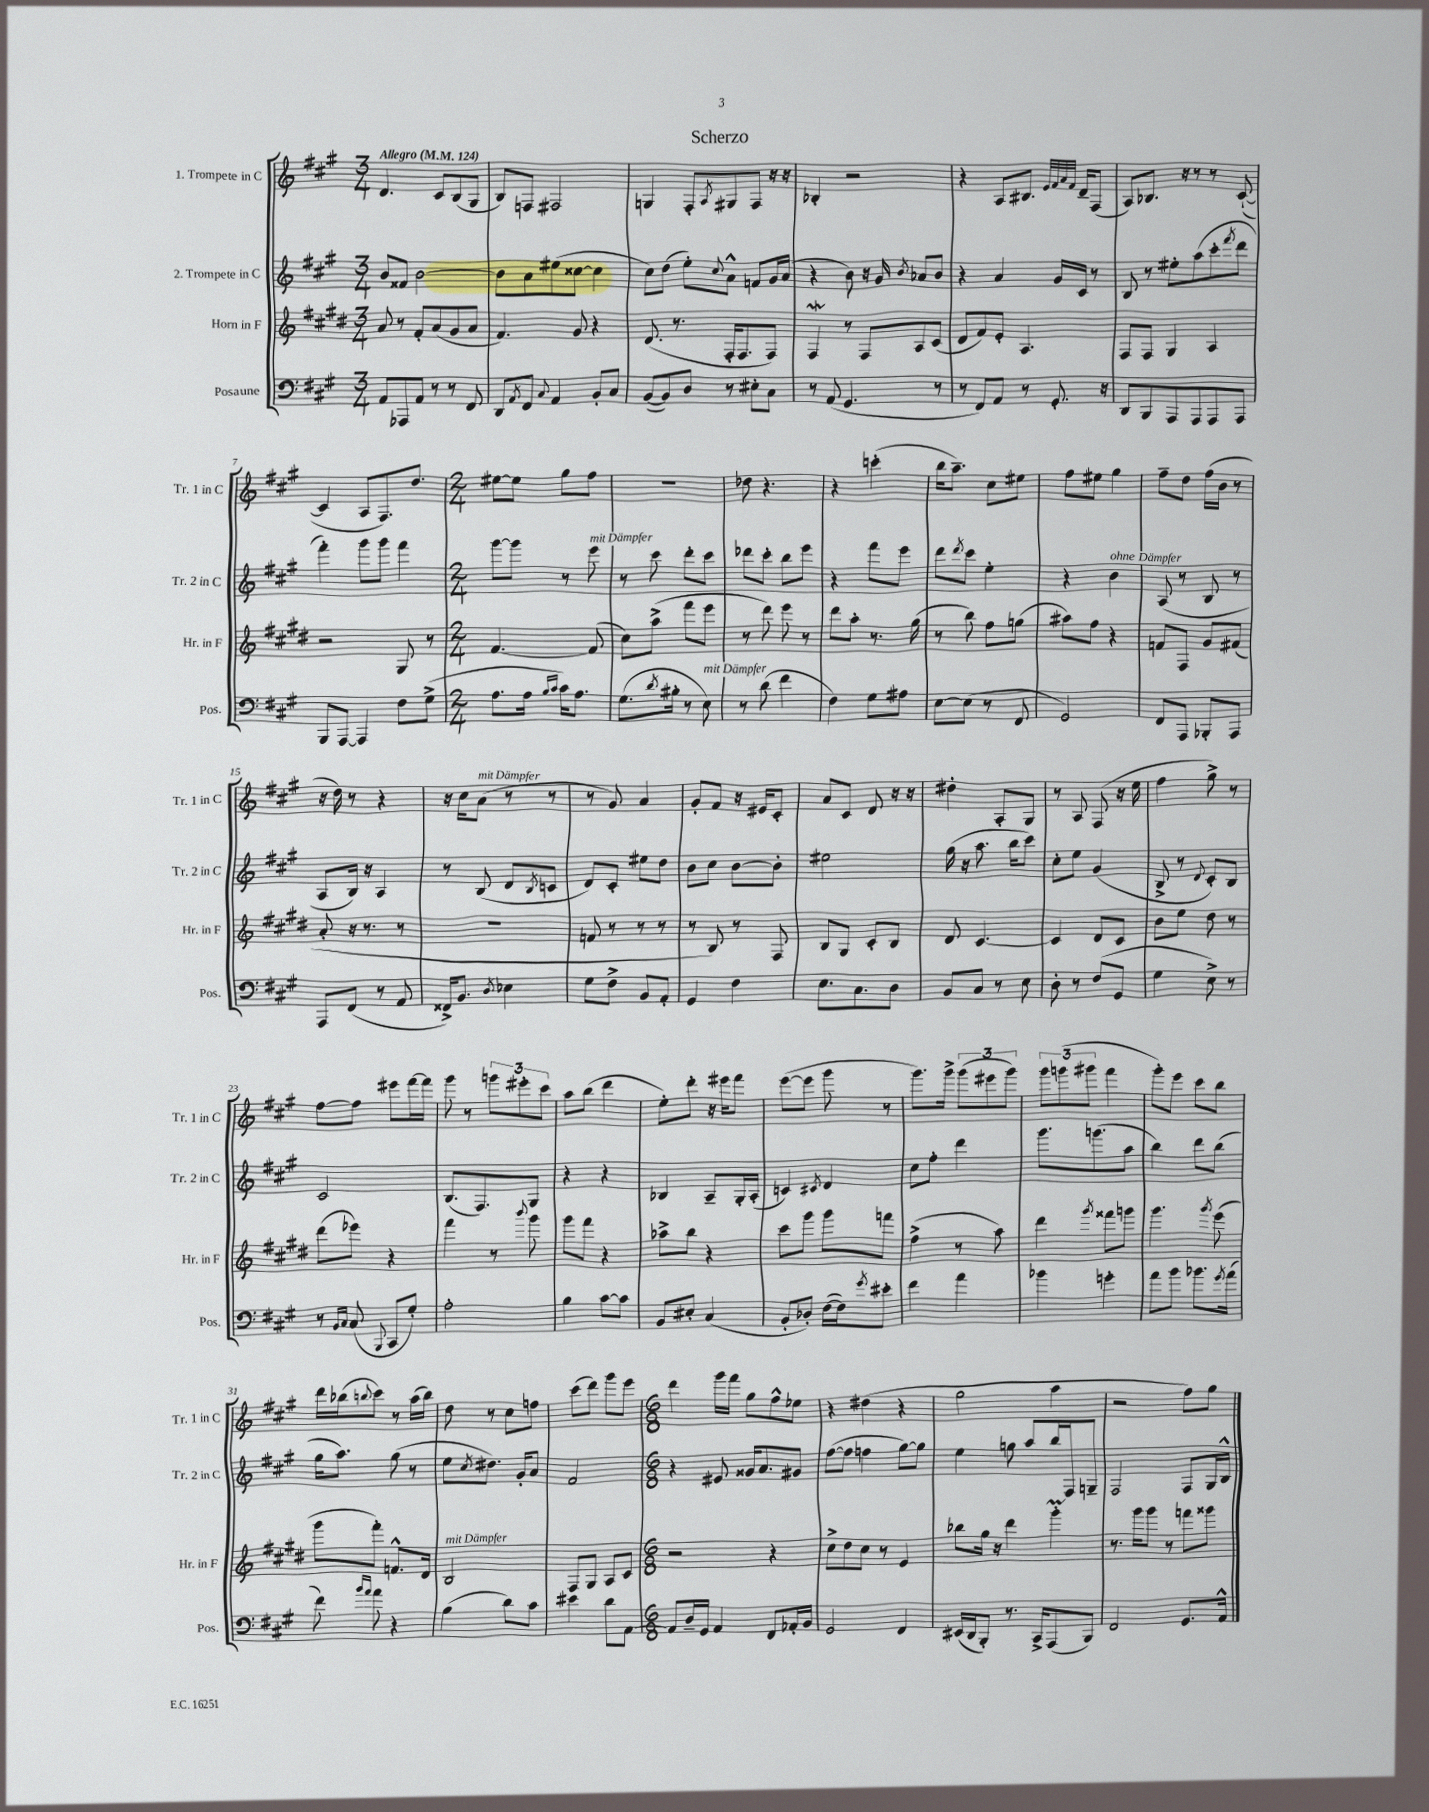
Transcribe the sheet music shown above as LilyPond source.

\header { title = "Scherzo" }
<<
\new StaffGroup <<
\new Staff = "s0" \with { instrumentName = "1. Trompete in C" shortInstrumentName = "Tr. 1 in C" } {
    \clef treble \key a \major \numericTimeSignature \time 3/4 \tempo "Allegro" 4 = 124
    d'4. cis'8 b8( gis8 |
    b8) f8 fis2 |
    g4 fis8-. \acciaccatura { a8 } gis8 fis8 r16 r16 |
    bes4-. r2 |
    r4 a8 bis8. \grace { e'32 fis'32 a'32 fis'32 } d'16-- fis8( |
    a8) bes8. r16 r8 r8 cis'8~-!( |
    cis'4 a8 fis8.) d''8. |
    \numericTimeSignature \time 2/4 eis''8~ eis''8 gis''8 fis''8 |
    r2 |
    des''8 r4. |
    r4 c'''4-.( |
    b''16 a''8.--) cis''8 eis''8 |
    fis''8 eis''8 gis''4 |
    fis''8-- d''8 fis''16( b'16 r8 |
    r16 d''16) r8 r4 |
    r16 cis''16 a'8^\markup { \italic "mit Dämpfer" }( r8 r8 |
    r8 gis'8) a'4 |
    gis'8-. fis'8 r16 eis'16 cis'8-. |
    a'8 cis'8 d'8 r16 r16 |
    dis''4-. a8-. gis8 |
    r8 a8 fis8( r16 e''16 |
    fis''4 gis''8->) r8 |
    fis''8~ fis''8 eis'''8 fis'''16~ fis'''16 |
    gis'''8 r8 \tuplet 3/2 { g'''8 eis'''8-. cis'''8 } |
    a''8 b''8( d'''4 |
    e''8-.) d'''8-. r16 eis'''16 fis'''8 |
    e'''8~( e'''8 gis'''8 r8 |
    gis'''8.) gis'''16-> \tuplet 3/2 { gis'''8( eis'''8 gis'''8) } |
    \tuplet 3/2 { gis'''8 g'''8( gis'''8 } fis'''4 |
    gis'''8-.) e'''8 cis'''8 b''8 |
    d'''16 bes''16( \appoggiatura { b''8 } cis'''8) r8 a''16( b''16) |
    d''8 r8 cis''8 f''8 |
    cis'''8( d'''8) gis'''8 e'''8 |
    \numericTimeSignature \time 6/8 d'''4 gis'''16 fis'''16 gis''8 fis''8-^ ees''8 |
    r4 dis''4( r4 |
    gis''2 a''4 |
    r2 fis''8) gis''8 \bar "|." |
}
\new Staff = "s1" \with { instrumentName = "2. Trompete in C" shortInstrumentName = "Tr. 2 in C" } {
    \clef treble \key a \major \numericTimeSignature \time 3/4
    b'8 fisis'8 b'2~ |
    b'8 a'8 eis''8( cisis''8~ cisis''4 |
    cis''8) d''8( e''8-.) \appoggiatura { cis''8 } a'8-^ f'8 gis'16 a'16( |
    r4 b'8) r16 gis'16 \acciaccatura { b'8 } aes'8 b'8 |
    r4 a'4 gis'16 cis'16 r8 |
    b8 r8 eis''8-. a''8( cis'''8-. \acciaccatura { fis'''8 } d'''8 |
    fis'''4-.) gis'''8 gis'''8 fis'''4 |
    \numericTimeSignature \time 2/4 gis'''8~ gis'''8 r8 e'''8^\markup { \italic "mit Dämpfer" } |
    r8 cis'''8 d'''8-. cis'''8 |
    des'''8 cis'''8-. b''8 e'''8 |
    r4 fis'''8 e'''8 |
    d'''8 \acciaccatura { d'''8 } cis'''8 e''4-. |
    r4 b'4^\markup { \italic "ohne Dämpfer" } |
    a8( r8 b8 r8 |
    a8 b16) r16 a4 |
    r8 b8( d'8 \acciaccatura { b8 } c'8 |
    d'8) cis'8-. eis''8 d''8 |
    b'8 cis''8 b'8~ b'8-. |
    eis''2 |
    gis''16( r16 a''8. b''16 cis'''8) |
    cis''8-. e''8 gis'4( |
    b8-> r8 \appoggiatura { d'8 } cis'8-.) b8 |
    cis'2 |
    b8.( fis8.) gis8 |
    r4 r4 |
    bes4 a8-- gis16-. a16-.( |
    c'4) \acciaccatura { cis'8 } d'4 |
    cis''8 fis''8-. d'''4 |
    gis'''8. g'''8.( a''8 |
    b''4) d'''8 b''8( |
    gis''16 a''8.) gis''8( r8 |
    e''8 \acciaccatura { cis''8 } dis''8.) gis'16-. a'8 |
    fis'2 |
    \numericTimeSignature \time 6/8 r4 eis'8 gisis'16 a'8. gis'8 |
    fis''8~( fis''8 f''4 gis''8~) gis''8 |
    e''4 g''8 a''8 b''16 fis16 g8-- |
    fis2 fis8 gis16 b16-^ \bar "|." |
}
\new Staff = "s2" \with { instrumentName = "Horn in F" shortInstrumentName = "Hr. in F" } {
    \clef treble \key e \major \numericTimeSignature \time 3/4
    a'8 r8 fis'8-. a'8( gis'8 a'8 |
    fis'4.) gis'8 r4 |
    dis'8.( r8. fis16-. fis8. fis8) |
    fis4\mordent r8 fis8 a8 cis'8( |
    dis'8 fis'8) e'8-. a4. |
    fis8 fis8 gis4 a4 |
    r2 gis8 r8 |
    \numericTimeSignature \time 2/4 fis'4.~ fis'8( |
    cis''8) a''8->( fis'''8 e'''8 |
    r8 dis'''8) e'''8 r8 |
    dis'''8 a''8-. r8. gis''16( |
    r8 b''8) fis''8 g''8( |
    ais''8) fis''8 r4 |
    f'8 fis8 gis'8 fis'8( |
    a'8-. r16 r8. r8 |
    r2 |
    f'8 r8 r8 r8 |
    r8 b8) r8 fis8 |
    b8 gis8 cis'8-. b8 |
    dis'8 cis'4.~ |
    cis'4 dis'8 cis'8 |
    b'8 e''8 dis''8 r8 |
    dis'''8( ees'''8) r4 |
    fis'''4 r8 \appoggiatura { b'''8 } gis'''8 |
    gis'''8 fis'''8 r4 |
    aes''8-> b''8 r4 |
    cis'''8 gis'''8 gis'''8 f'''8 |
    fis''4->( r8 a''8) |
    dis'''4 \acciaccatura { gis'''8 } fisis'''8 g'''8 |
    gis'''4. \acciaccatura { gis'''8 } e'''8( |
    gis'''8 fis'''8-.) f'8.-^ dis'16 |
    b2^\markup { \italic "mit Dämpfer" } |
    fis8 gis8 a8 cis'8 |
    \numericTimeSignature \time 6/8 r2 r4 |
    cis''8-> dis''8 cis''8 r8 e'4 |
    bes''8 gis''16 r16 dis'''4 gis'''4-.\prall |
    r8. gis'''16 gis'''8 r8 f'''8 gisis'''8 \bar "|." |
}
\new Staff = "s3" \with { instrumentName = "Posaune" shortInstrumentName = "Pos." } {
    \clef bass \key a \major \numericTimeSignature \time 3/4
    a,8 aes,,8 a,8 r8 r8 fis,8 |
    d,8 \acciaccatura { a,8 } fis,8 \appoggiatura { cis8 } a,4 b,8-. cis8 |
    b,8~( b,8) d8 r8 eis8-. cis8 |
    r8 a,8( gis,4. r8 |
    r8 fis,8) a,8 r8 gis,8.-. r16 |
    d,8 b,,8 a,,8 a,,8 a,,8 a,,8 |
    b,,8 a,,8~ a,,4 fis8 gis8->( |
    \numericTimeSignature \time 2/4 a8. a16 \grace { b16 cis'16 } cis'16) a8. |
    gis8.( \acciaccatura { d'8 } bis16-. r8 e8^\markup { \italic "mit Dämpfer" }) |
    r8 d'8( fis'4 |
    fis4) gis8 ais8 |
    e8~ e8( r8 fis,8 |
    gis,2) |
    fis,8 a,,8 bes,,8-. a,,8 |
    a,,8 fis,8( r8 a,8 |
    fisis,16->) b,8. \acciaccatura { d8 } ees4 |
    gis8 fis8-> b,8 a,8-. |
    gis,4 fis4 |
    e8. cis8. d8 |
    b,8 cis8 r8 e8 |
    d8-. r8 fis8( gis,8 |
    gis4 e8->) r8 |
    r8 \grace { b,16 cis16 } cis8( \appoggiatura { b,,8 } cis,8 gis8-.) |
    a2-. |
    b4 cis'8~ cis'8 |
    b,8 eis8-. cis4( |
    b,8-. des8-.) fis16~( fis16) \acciaccatura { gis'8 } eis'8-. |
    fis'4 a'4 |
    bes'4 g'4-. |
    a'8 b'8 bes'8. \acciaccatura { gis'8 } a'16( |
    fis'8) \grace { b'16 a'16 } a'8 r4 |
    b4( d'8) cis'8 |
    eis'4 d'8 a,8~ |
    \numericTimeSignature \time 6/8 a,8 d16-- gis,16 a,4 fis,8 aes,16-. b,16 |
    gis,2 fis,4 |
    eis,16( d,16 b,,8-.) r8. cis,16-> a,,8( b,,8) |
    fis,2 gis,8. a,16-^ \bar "|." |
}
>>
>>
